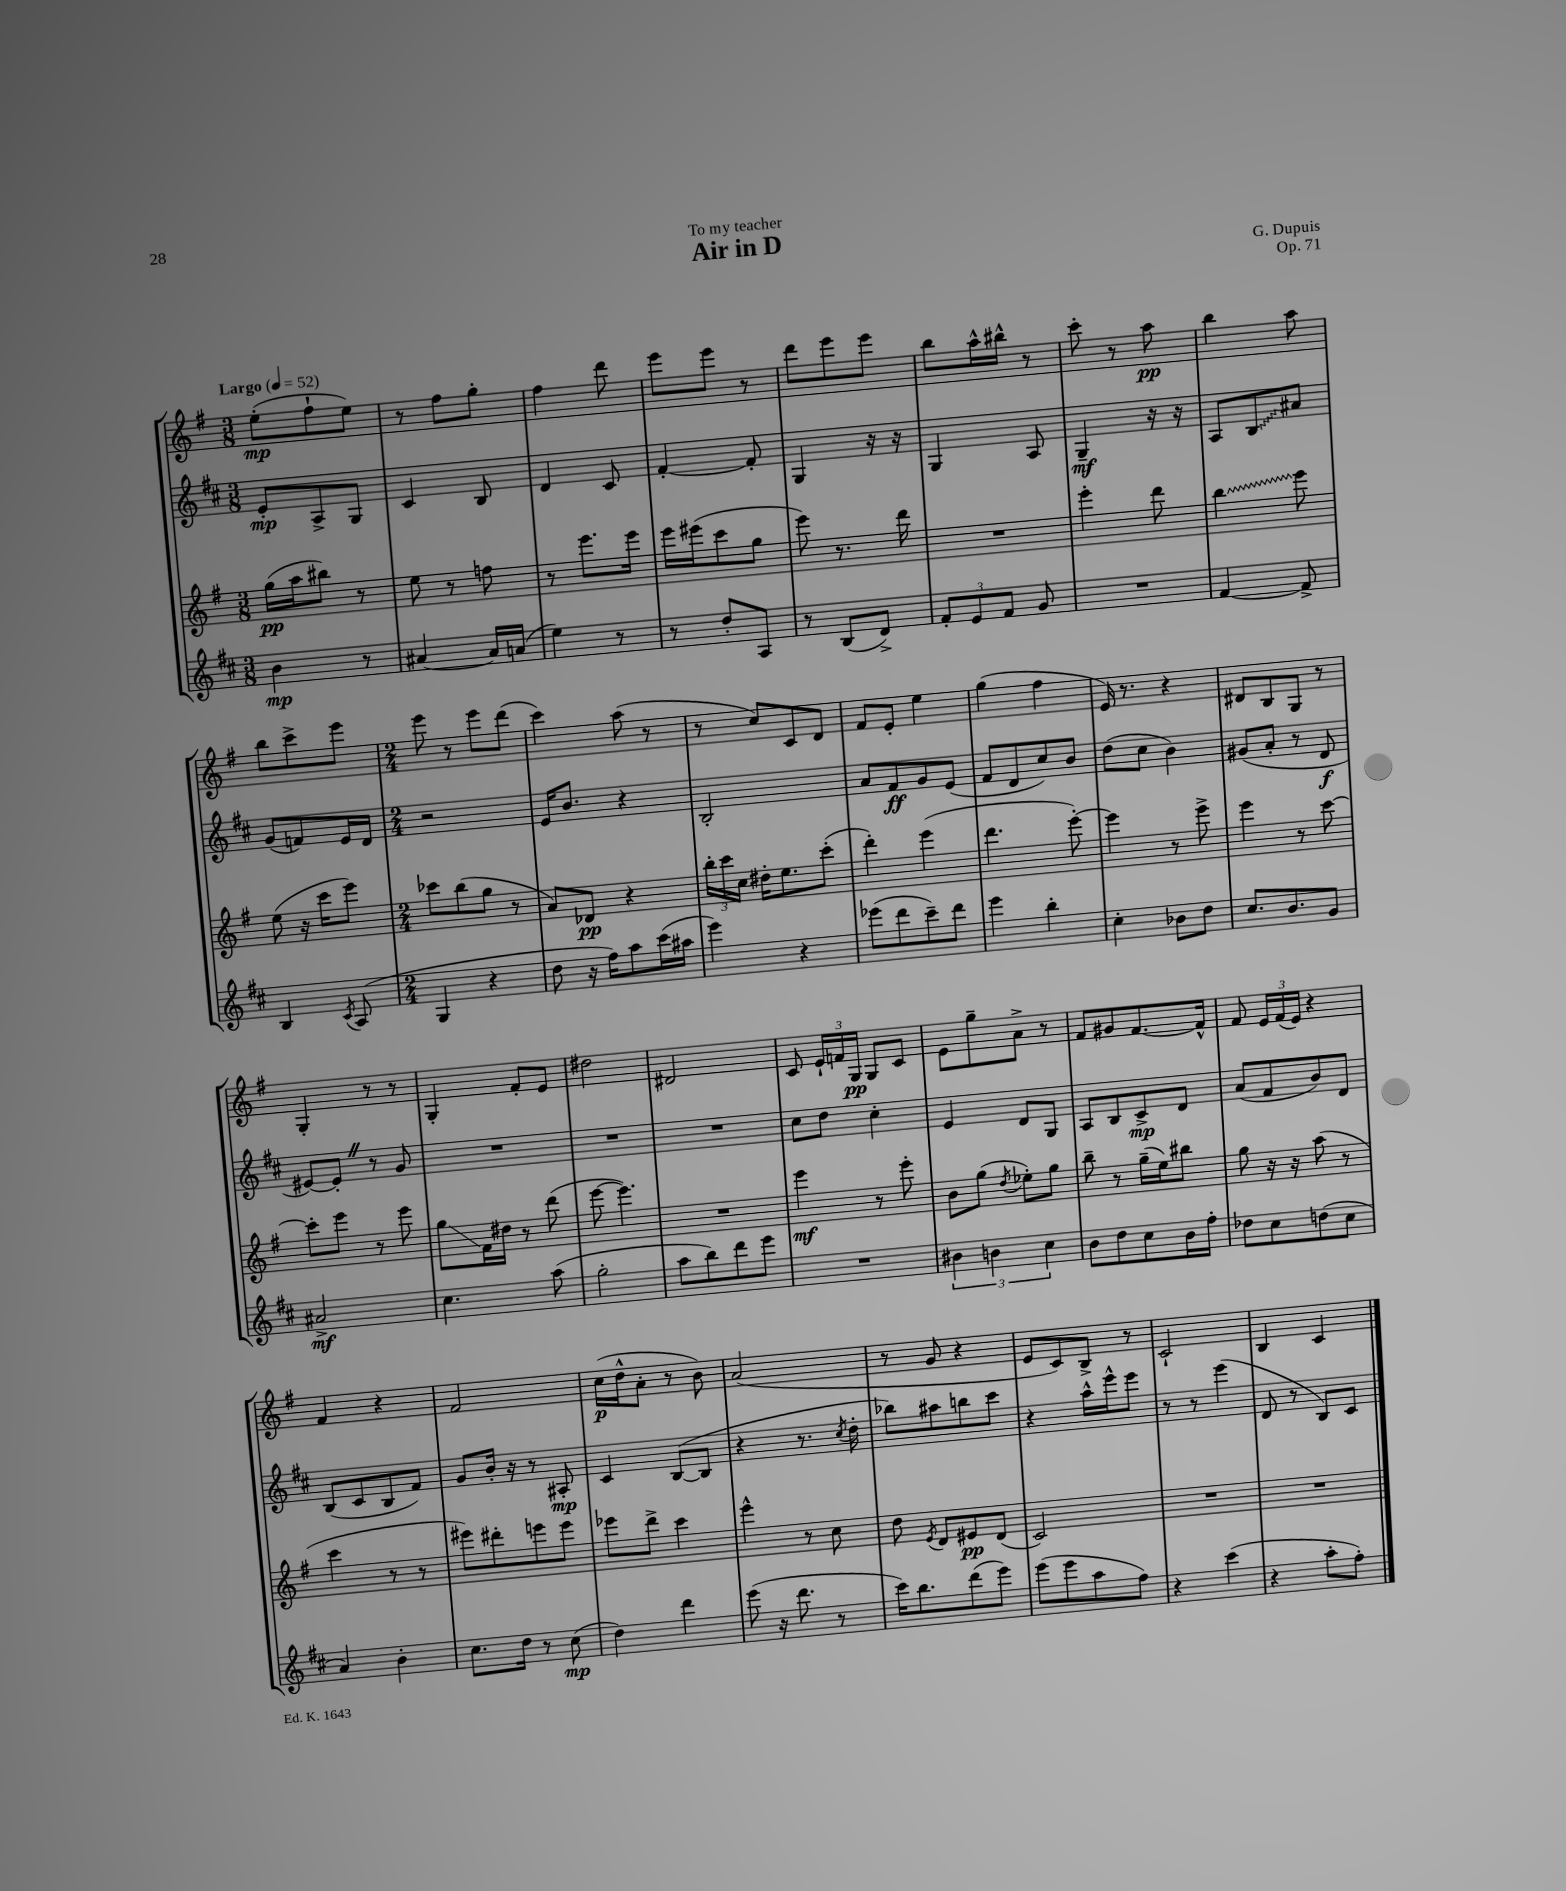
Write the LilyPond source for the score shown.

\header { title = "Air in D" composer = "G. Dupuis" dedication = "To my teacher" opus = "Op. 71" }
<<
\new StaffGroup <<
\new Staff = "s0" {
    \clef treble \key g \major \numericTimeSignature \time 3/8 \tempo "Largo" 4 = 52
    \autoBeamOff e''8[-.\mp( fis''8-! e''8]) |
    r8 fis''8[ g''8]-. |
    fis''4 d'''8 |
    e'''8[ e'''8] r8 |
    d'''8[ e'''8 e'''8] |
    b''8[ a''16-^ bis''16]-^ r8 |
    c'''8-. r8 a''8\pp |
    b''4 a''8 |
    b''8[ c'''8-> e'''8] |
    \numericTimeSignature \time 2/4 e'''8 r8 e'''8[ d'''8]( |
    c'''4) a''8( r8 |
    r8 c''8[) c'8 d'8] |
    fis'8[ e'8]-. e''4 |
    g''4( fis''4 |
    e'16) r8. r4 |
    dis'8[ b8 g8] r8 |
    g4-. r8 r8 |
    g4-. fis'8[-. e'8] |
    dis''2 |
    dis'2 |
    c'8 \tuplet 3/2 { e'16[-! f'16 g16]\pp } g8[ c'8] |
    e'8[ g''8-- a'8]-> r8 |
    fis'8[ gis'8 fis'8.~ fis'16]-^ |
    fis'8 \tuplet 3/2 { e'16[ fis'16( e'16]) } r4 |
    fis'4 r4 |
    fis'2 |
    c''16[\p( d''16-^ a'8]-. r8 b'8) |
    a'2( |
    r8 g'8 r4 |
    e'8[ c'8) b8]-> r8 |
    c'2-! |
    b4 c'4 \bar "|." |
}
\new Staff = "s1" {
    \clef treble \key d \major \numericTimeSignature \time 3/8
    \autoBeamOff e'8[-.\mp a8-> g8] |
    cis'4 b8 |
    d'4 cis'8 |
    fis'4~-. fis'8-. |
    g4 r16 r16 |
    g4 a8 |
    g4--\mf r16 r16 |
    a8[ \once \override Glissando.style = #'zigzag b8\glissando ais'8] |
    g'8[( f'8) e'16 d'16] |
    \numericTimeSignature \time 2/4 r2 |
    e'16[ b'8.] r4 |
    b2-. |
    a'8[ fis'8\ff g'8 e'8]( |
    fis'8[ d'8 cis''8) b'8] |
    d''8[( cis''8] b'4) |
    gis'8[( a'8]-. r8 d'8\f |
    eis'8[~) eis'8]-. \once \override BreathingSign.text = \markup { \musicglyph "scripts.caesura.straight" } \breathe r8 g'8 |
    R2 |
    R2 |
    R2 |
    cis''8[ d''8] cis''4-. |
    e'4 d'8[ g8] |
    a8[ b8 cis'8->\mp d'8] |
    a'8[( fis'8 b'8) d'8] |
    b8[( cis'8 b8 fis'8]) |
    g'8[ b'16]-. r16 r8 ais8-.\mp |
    cis'4 b8[~( b8] |
    r4 r8. \acciaccatura { cis''8 } d''16-. |
    bes''8[) ais''8 b''8 cis'''8] |
    r4 a''16[-^ e'''16-^ e'''8] |
    r8 r8 e'''4( |
    d'8 r8 b8[) cis'8] \bar "|." |
}
\new Staff = "s2" {
    \clef treble \key g \major \numericTimeSignature \time 3/8
    \autoBeamOff g''16[\pp( a''16 bis''8]) r8 |
    e''8 r8 f''8 |
    r8 e'''8.[ e'''16] |
    e'''16[ eis'''16( c'''8 g''8] |
    e'''8) r8. d'''16 |
    R4. |
    e'''4-. d'''8 |
    \once \override Glissando.style = #'zigzag b''4\glissando e'''8 |
    e''8( r16 c'''16[ e'''8]) |
    \numericTimeSignature \time 2/4 ces'''8[ b''8( g''8] r8 |
    a'8[) des'8]\pp r4 |
    \tuplet 3/2 { b''16[-. c'''16 c''16] } dis''16[-. e''8. c'''8]-.( |
    d'''4-.) e'''4( |
    d'''4. e'''8~-.) |
    e'''4 r8 e'''8-> |
    e'''4 r8 c'''8~ |
    c'''8[-. e'''8] r8 e'''8 |
    g''8[\glissando fis'16 dis''16] r8 d'''8( |
    e'''8~ e'''4.) |
    R2 |
    e'''4\mf r8 e'''8-. |
    b'8[ g''8]( \acciaccatura { d''8 } ees''8[-.) g''8] |
    b''8-- r8 g''16[--( e''16) bis''8] |
    g''8 r16 r16 a''8( r8 |
    c'''4 r8 r8 |
    eis'''8[) dis'''8-. e'''8 e'''8] |
    ees'''8[ d'''8]-> c'''4 |
    e'''4-^ r8 c''8 |
    d''8 \acciaccatura { e'8 } d'8[ eis'8\pp d'8]( |
    c'2) |
    R2 |
    R2 \bar "|." |
}
\new Staff = "s3" {
    \clef treble \key d \major \numericTimeSignature \time 3/8
    \autoBeamOff b'4\mp r8 |
    ais'4~ ais'16[ a'16]( |
    e''4) r8 |
    r8 d''8[-. a8] |
    r8 b8[( d'8]->) |
    \tuplet 3/2 { fis'8[-. e'8 fis'8] } g'8 |
    R4. |
    fis'4~ fis'8-> |
    b4 \acciaccatura { cis'8 } a8( |
    \numericTimeSignature \time 2/4 g4 r4 |
    d''8 r16 fis''16[) a''8 cis'''16( ais''16] |
    e'''4) r4 |
    ees'''8[( d'''8 cis'''8--) d'''8] |
    e'''4 b''4-. |
    cis''4-. bes'8[ d''8] |
    cis''8.[ b'8. g'8] |
    ais'2->\mf |
    cis''4. a''8( |
    g''2-. |
    a''8[ b''8) d'''8 e'''8] |
    R2 |
    \tuplet 3/2 { bis'4 b'4 cis''4 } |
    b'8[ d''8 cis''8 b'16 fis''16]-. |
    des''8[ cis''8 d''8( cis''8] |
    a'4) b'4-. |
    cis''8.[ d''16] r8 cis''8\mp( |
    d''4) d'''4 |
    e'''8( r16 d'''8. r8 |
    cis'''16[) b''8. d'''8( e'''8]) |
    e'''8[( e'''8 a''8 fis''8]) |
    r4 cis'''4( |
    r4 a''8[-. fis''8]-.) \bar "|." |
}
>>
>>
\layout { \context { \Score \remove "Bar_number_engraver" } }
